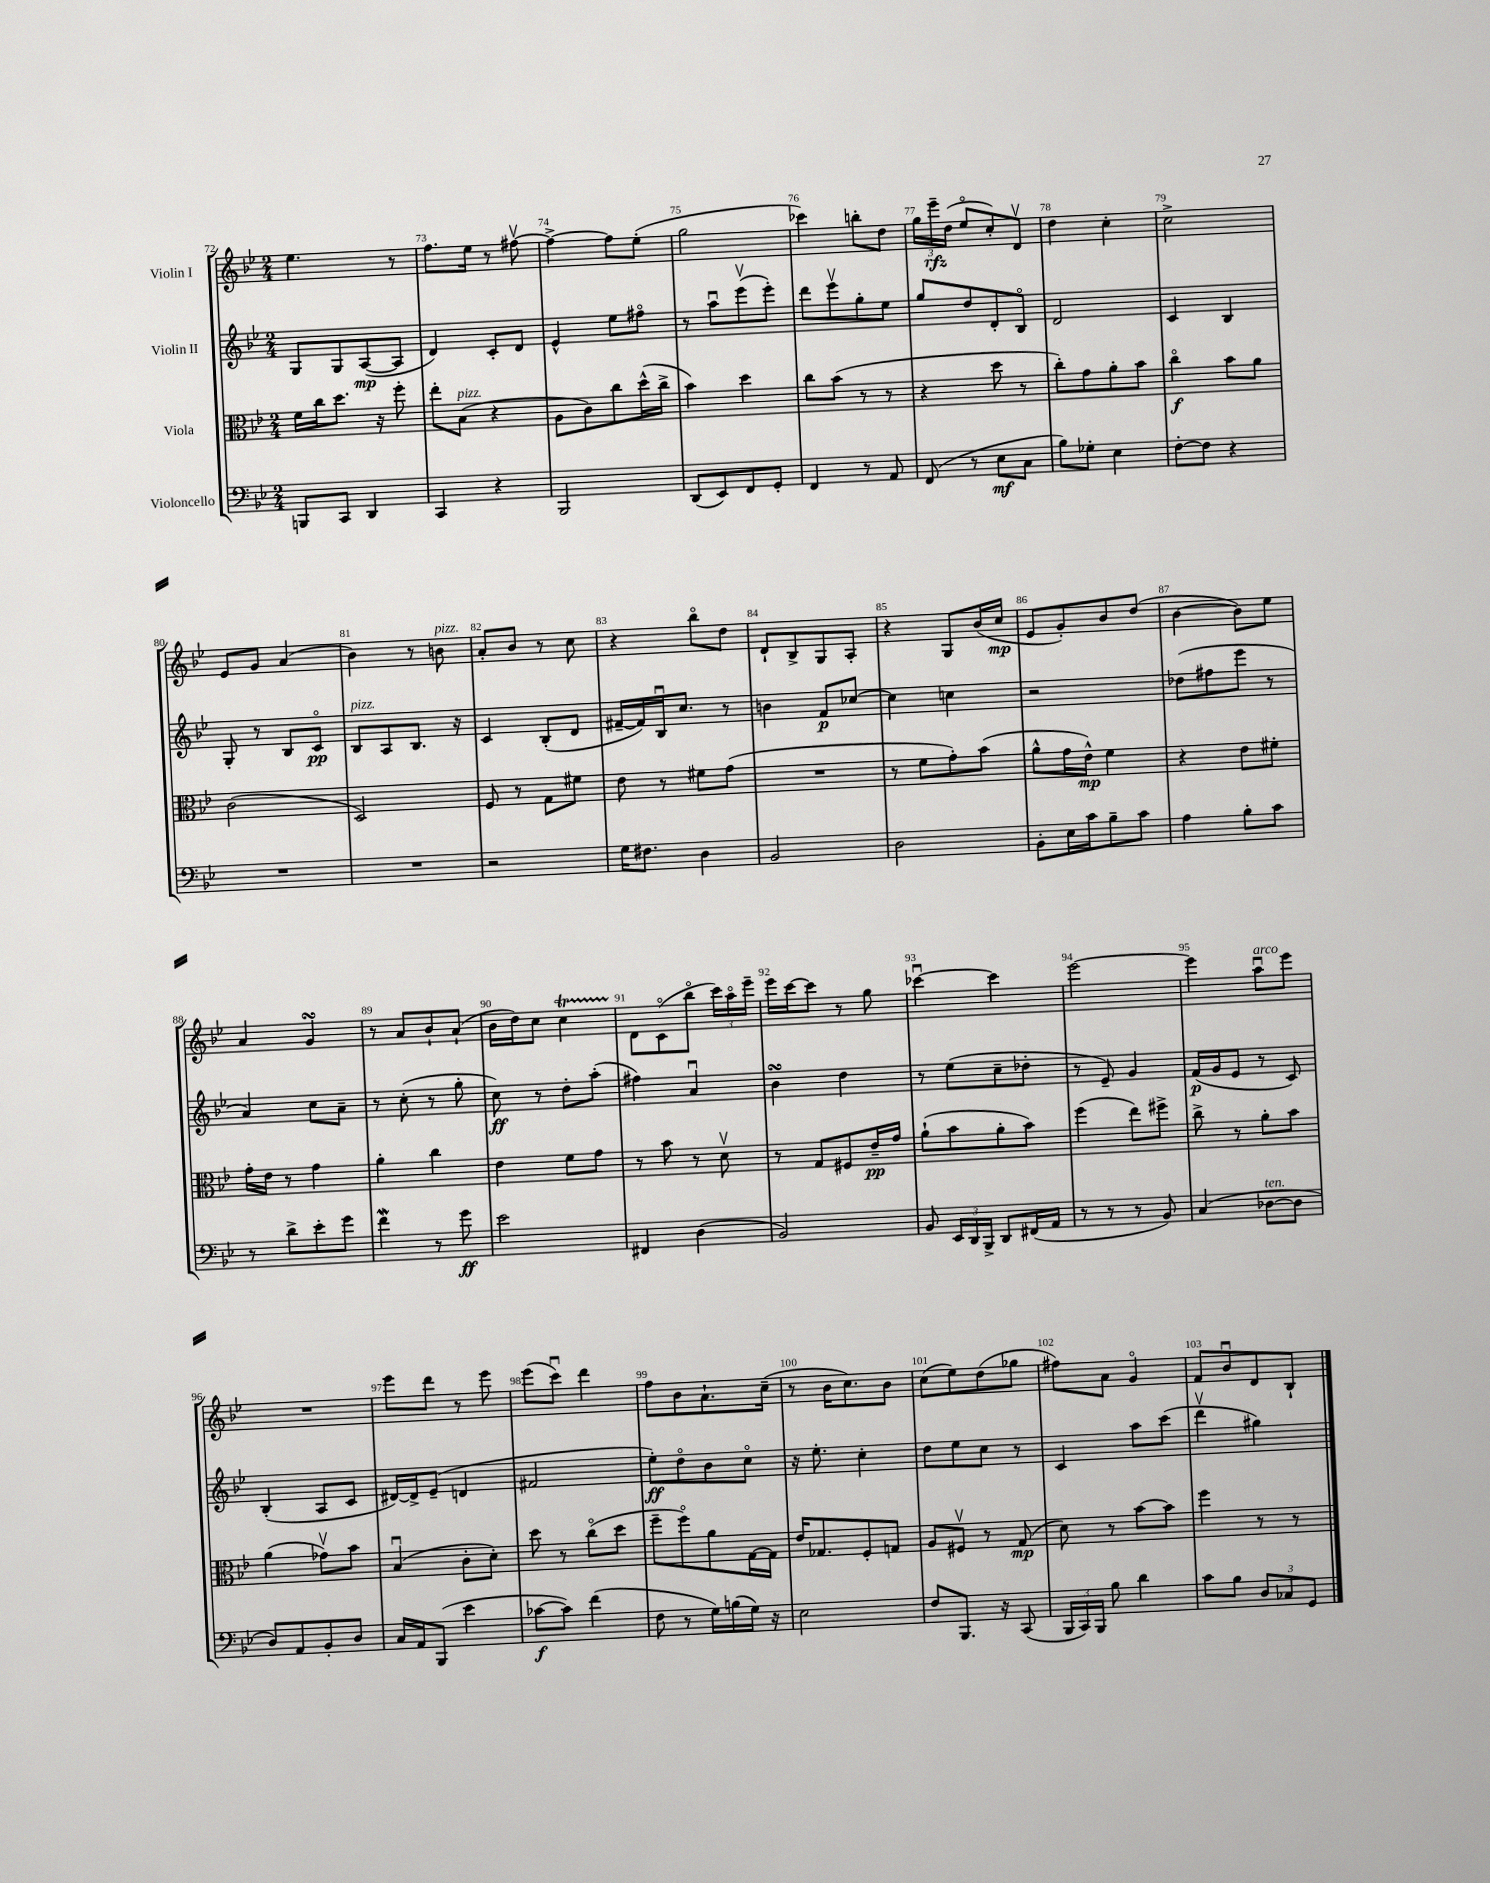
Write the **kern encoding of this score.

**kern	**kern	**kern	**kern
*staff4	*staff3	*staff2	*staff1
*clefF4	*clefC3	*clefG2	*clefG2
*k[b-e-]	*k[b-e-]	*k[b-e-]	*k[b-e-]
*M2/4	*M2/4	*M2/4	*M2/4
8BBB	16f	8G	4.ee-
.	16cc	.	.
8CC	8.dd	8G	.
4DD	.	([8A	.
.	16r	.	.
.	8ff'	8A]	8r
=	=	=	=
4CC	8ee-'	4d)	8.ff
.	(8B-	.	.
.	.	.	16ee-
4r	4r	8c'	8r
.	.	8d	[8ff#v
=	=	=	=
2BBB-	8A	4e-^^	4ff#^_
.	8c)	.	.
.	8cc	8ee-	8ff#]
.	(16dd^^	8ff#o	(8ee-'
.	16cc^	.	.
=	=	=	=
(8DD	4b-)	8r	2gg
8EE-)	.	8aau	.
8FF	4dd	(8eee-v	.
8GG'	.	8eee-')	.
=	=	=	=
4FF	8cc	8ddd	4ccc-)
.	(8b-	8eee-v	.
8r	8r	8gg'	8bb'
8AA	8r	8ee-	8dd
=	=	=	=
(8FF	4r	8gg	24gg
.	.	.	24eee-~
.	.	.	(24dd
8r	.	8dd	8ee-o
8E-	8dd	8d'	8cc')
8C	8r	8B-o	8dv
=	=	=	=
8B-)	8cc')	2d	4dd
8G-'	8g	.	.
4E-	8a'	.	4cc'
.	8b-	.	.
=	=	=	=
[8F'	4cco	4c	2cc^
8F]	.	.	.
4r	8b-	4B-	.
.	8a	.	.
=	=	=	=
2r	(2c	8G'	8e-
.	.	8r	8g
.	.	8B-	(4a
.	.	8co	.
=	=	=	=
2r	2D)	8B-	4b-)
.	.	8A	.
.	.	8.B-	8r
.	.	.	8b
.	.	16r	.
=	=	=	=
2r	8F	4c	8a'
.	8r	.	8b-
.	8G	(8B-'	8r
.	8f#	8d	8cc
=	=	=	=
16G	8e-	[16f#~	4r
8.F#	.	16f#])	.
.	8r	16B-u	.
.	.	8.cc	.
4D	8f#	.	8bb-o
.	(8g	8r	8dd
=	=	=	=
2BB-	2r	4b	8d`
.	.	.	8B-^
.	.	8f	8G
.	.	[8cc-	8A'
=	=	=	=
2D	8r	4cc-]	4r
.	8f	.	.
.	8g')	4cc	8G
.	(8b-	.	(16b-
.	.	.	16cc
=	=	=	=
8BB-'	8a^^	2r	8e-
16E-	16g	.	8g')
16c	16e-^^)	.	.
8B-~	4f	.	8b-
8c	.	.	(8dd
=	=	=	=
4A	4r	(8dd-	[4b-
.	.	8ff#	.
8B-'	8e-	8eee-	8b-])
8c	8f#'	8r	8ee-
=	=	=	=
8r	16g'	4a)	4a
.	16e-	.	.
8d^	8r	.	.
8e-'	4g	8cc	4g
8g	.	8a~	.
=	=	=	=
4f	4a'	8r	8r
.	.	(8cc'	8a
8r	4cc	8r	8b-`
8g	.	8gg'	(8a`
=	=	=	=
2e-	4e-	8cc)	16b-
.	.	.	16dd)
.	.	8r	8cc
.	8f	8dd'	4cc
.	8g	(8aa'	.
=	=	=	=
4FF#	8r	4ff#)	8d
.	8b-	.	(8co
(4D	8r	4au	8bb-o
.	8dv	.	24ccc)
.	.	.	24aao
.	.	.	24eee-~
=	=	=	=
2BB-)	8r	4b-	16eee-
.	.	.	[16ccc
.	8G	.	8ccc]
.	8F#	4dd	8r
.	16e-~	.	8gg
.	16g	.	.
=	=	=	=
8BB-	(8a`	8r	[4ccc-u
24EE-	8b-	(8ee-	.
24DD	.	.	.
24BBB-^	.	.	.
8DD	8a'	8cc~	4ccc-]
(16FF#	8b-)	8dd-'	.
16AA	.	.	.
=	=	=	=
8r	(4ff	8r	[2eee-
8r	.	8e-~)	.
8r	8ee-)	4g	.
8BB-)	8ff#^	.	.
=	=	=	=
(4C	8cc^	(16f	4eee-]
.	.	16g	.
.	8r	8e-	.
[8D-	8a'	8r	8aau
8D-]	8b-	8c)	8eee-
=	=	=	=
8D)	(4a	(4B-'	2r
8AA	.	.	.
8BB-'	8g-v)	8A	.
8D	8b-	8c	.
=	=	=	=
16C	(4B-u	[16d#)	8eee-
16AA	.	16d#^]	.
(8BBB-	.	(8e-~	8ddd
4e-	8c'	4d	8r
.	8d')	.	8eee-
=	=	=	=
[8c-	8dd	2f#	(8eee-
8c-])	8r	.	8cccu)
(4f	(8cco	.	4ddd
.	8dd	.	.
=	=	=	=
8F	8ff~	8ee-')	8ff
8r	8ffo)	8ddo	8b-
16G)	8a	8b-	8.a`
(16B	.	.	.
16G)	[16G	8cco	.
16r	16G]	.	(16cc~
=	=	=	=
2E-	16e-	16r	8r
.	8.G-	8.ee-'	.
.	.	.	16b-
.	.	.	8.cc)
.	8F'	4cc'	.
.	8G	.	8b-
=	=	=	=
8F	8A	8dd	(8cc
8.BBB-	8F#v	8ee-	8ee-)
.	8r	8cc	(8dd
16r	.	.	.
(8CC	(8G	8r	8gg-
=	=	=	=
24BBB-	8d)	4c	8ff#)
24CC)	.	.	.
24BBB-	.	.	.
8B-	8r	.	8a
4d	[8b-	8aa	4go
.	8b-]	(8ccc	.
=	=	=	=
8c	4ff	4dddv	8f
8B-	.	.	8b-u
12D	8r	4gg#)	8d
12C-	.	.	.
.	8r	.	8B-`
12GG	.	.	.
==	==	==	==
*-	*-	*-	*-
